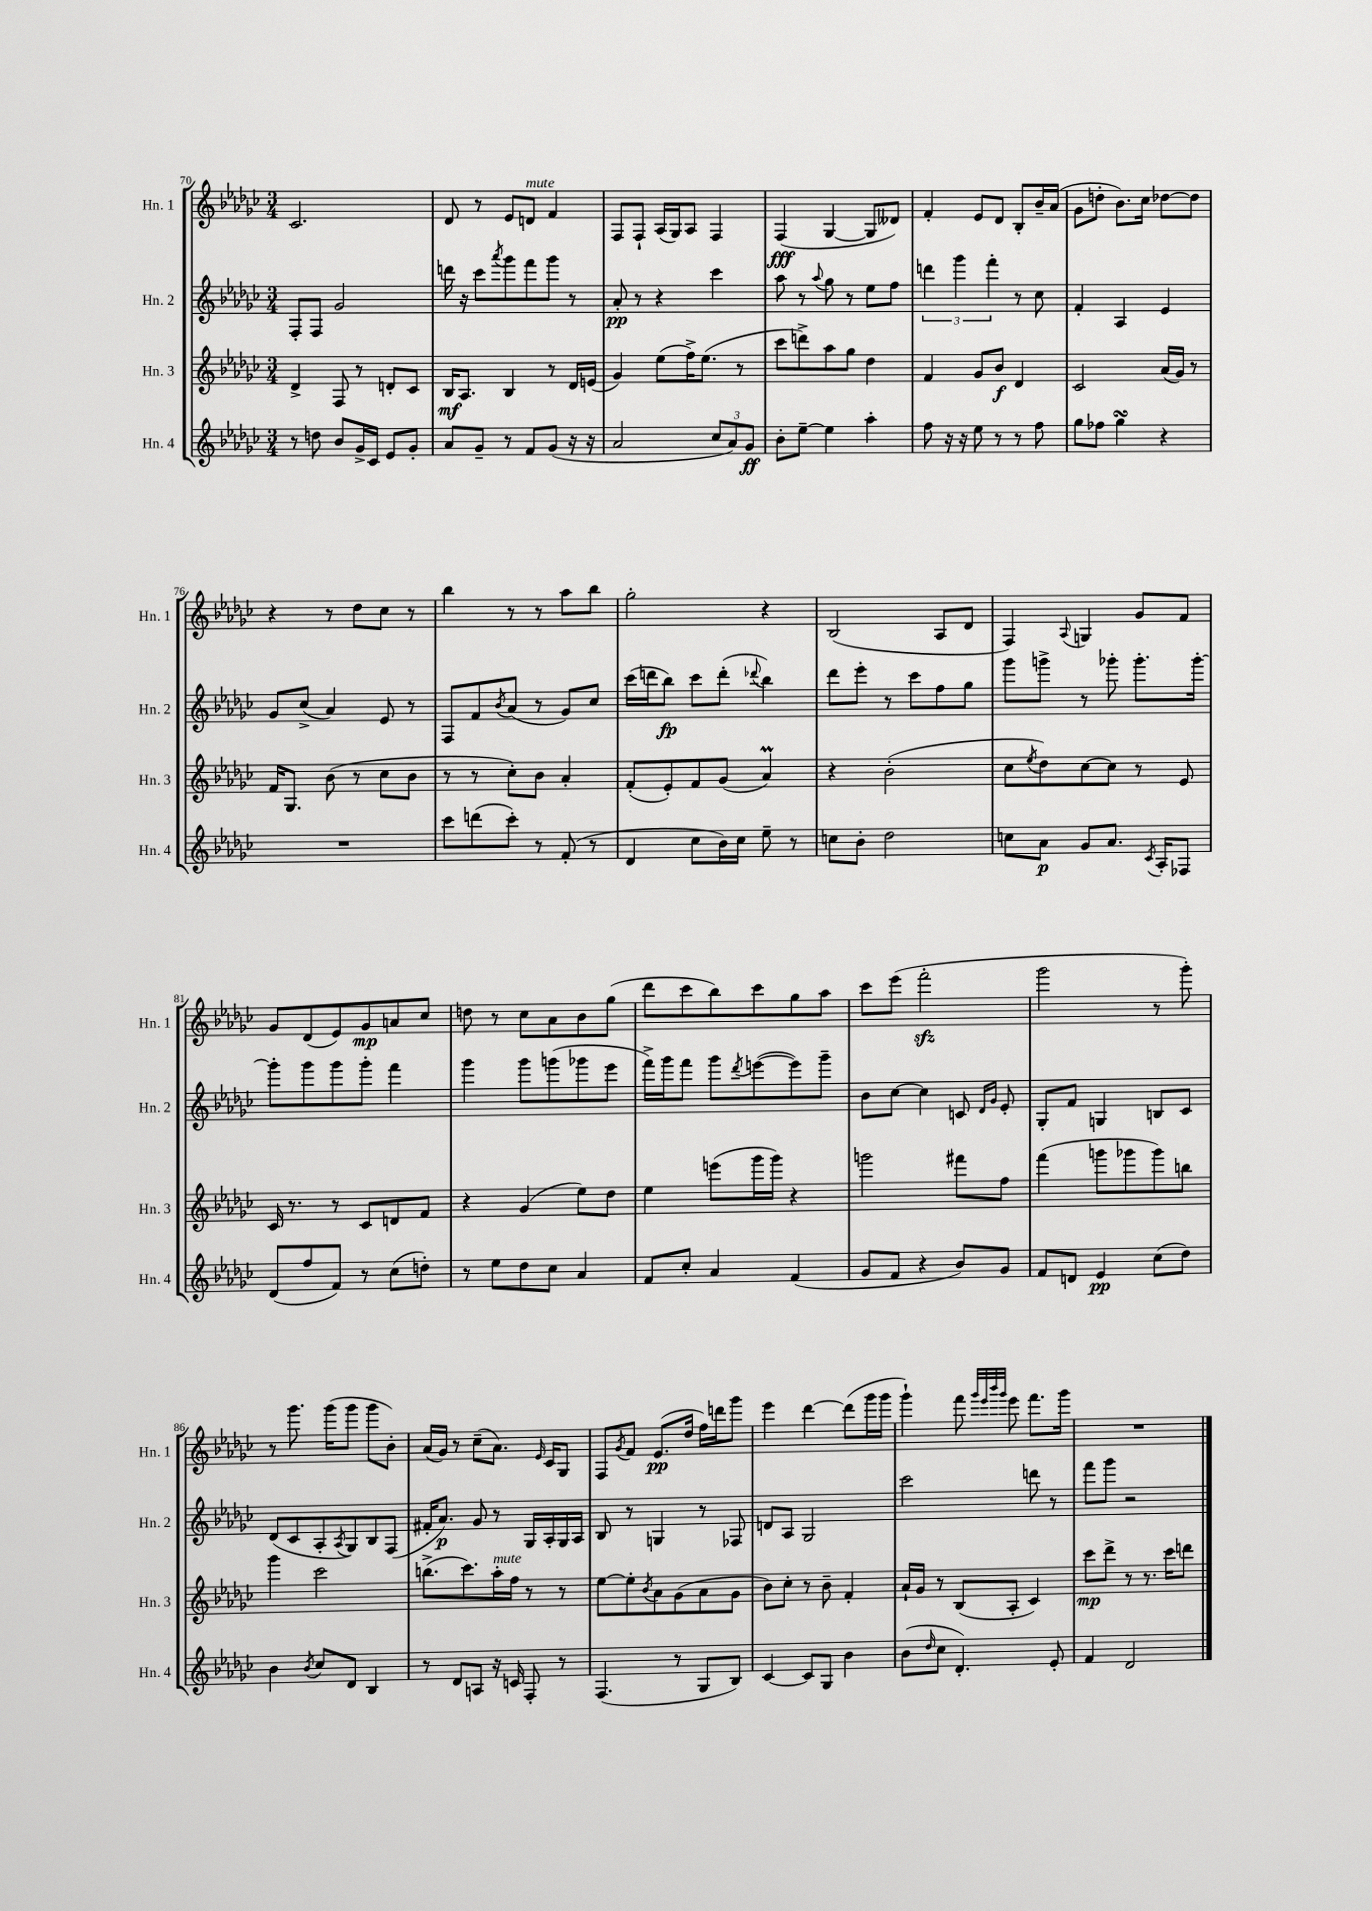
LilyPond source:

<<
\new StaffGroup <<
\new Staff = "s0" \with { instrumentName = "Hn. 1" shortInstrumentName = "Hn. 1" } {
    \clef treble \key ges \major \numericTimeSignature \time 3/4
    ces'2. |
    des'8 r8 ees'8 d'8^\markup { \italic "mute" } f'4 |
    f8 f8-! aes16( ges16) aes8 f4 |
    f4\fff( ges4~ ges8 deses'8) |
    f'4-. ees'8 des'8 bes8-. bes'16-- aes'16( |
    ges'8 d''8-. bes'8.) ces''16 des''8~ des''8 |
    r4 r8 des''8 ces''8 r8 |
    bes''4 r8 r8 aes''8 bes''8 |
    ges''2-. r4 |
    bes2( aes8 des'8 |
    f4) \appoggiatura { aes8 } g4 ges'8 f'8 |
    ges'8 des'8( ees'8) ges'8\mp a'8 ces''8 |
    d''8 r8 ces''8 aes'8 bes'8 ges''8( |
    des'''8 ces'''8 bes''8) ces'''8 ges''8 aes''8 |
    ces'''8 ees'''8( f'''2-.\sfz |
    ges'''2 r8 ges'''8-.) |
    r8 ges'''8. ges'''16( ges'''8 ges'''8 bes'8-.) |
    aes'16( ges'16) r8 ces''8--( aes'8.) \grace { ees'16 } ces'16 ges8 |
    f8 \acciaccatura { ges'8 } f'8 ees'8.\pp( des''16 f''16) d'''16 ges'''8 |
    ees'''4 des'''4~ des'''8( ges'''16 ges'''16 |
    ges'''4-!) f'''8 \grace { ges'''32 ees'''32 bes'''32 ges'''32 } ees'''8 f'''8. ges'''16 |
    R2. \bar "|." |
}
\new Staff = "s1" \with { instrumentName = "Hn. 2" shortInstrumentName = "Hn. 2" } {
    \clef treble \key ges \major \numericTimeSignature \time 3/4
    f8-. f8 ges'2 |
    d'''16 r16 ces'''8 \acciaccatura { aes'''8 } ges'''8 f'''8 ges'''8 r8 |
    aes'8-.\pp r8 r4 ces'''4 |
    aes''8 r8 \appoggiatura { aes''8 } ges''8 r8 ees''8 f''8 |
    \tuplet 3/2 { d'''4 ges'''4 f'''4-. } r8 ces''8 |
    f'4-. aes4 ees'4 |
    ges'8 ces''8->( aes'4) ees'8 r8 |
    f8 f'8 \acciaccatura { bes'8 } aes'8( r8 ges'8) ces''8 |
    ces'''16( d'''16 bes''8\fp) ces'''8 d'''8-.( \appoggiatura { des'''8 } bes''4) |
    des'''8 ees'''8-. r8 ces'''8 f''8 ges''8 |
    ges'''8 g'''8-> r8 ges'''8-. ges'''8.-. ges'''16~-. |
    ges'''8-. ges'''8 ges'''8 ges'''8-. f'''4 |
    ges'''4 ges'''8 g'''8( ges'''8 ees'''8 |
    f'''16->) ges'''16 f'''8 ges'''8 \acciaccatura { des'''8 } e'''8~( e'''8) ges'''8-- |
    bes'8 ces''8~ ces''4 c'8 \grace { des'16 ges'16 } ees'8-. |
    ges8-. f'8 g4 b8 ces'8 |
    des'8( ces'8 aes8-. \acciaccatura { aes8 } ges8) bes8 f8( |
    fis'16-. aes'8.\p) ges'8 r8 ges16 aes16-. ges16 aes16 |
    bes8 r8 g4 r8 fes8 |
    d'8 aes8 ges2 |
    ces'''2 d'''8 r8 |
    f'''8 ges'''8 r2 \bar "|." |
}
\new Staff = "s2" \with { instrumentName = "Hn. 3" shortInstrumentName = "Hn. 3" } {
    \clef treble \key ges \major \numericTimeSignature \time 3/4
    des'4-> f8 r8 d'8-. ces'8 |
    bes16\mf aes8. bes4 r8 des'16 e'16( |
    ges'4) ees''8( f''16->) ees''8.( r8 |
    ces'''8 d'''8->) aes''8 ges''8 des''4 |
    f'4 ges'8 bes'8\f des'4 |
    ces'2 aes'16( ges'16) r8 |
    f'16 ges8. bes'8( r8 ces''8 bes'8 |
    r8 r8 ces''8-.) bes'8 aes'4-. |
    f'8-.( ees'8-.) f'8 ges'8( aes'4\prall) |
    r4 bes'2-.( |
    ces''8 \acciaccatura { ees''8 } des''8) ces''8~ ces''8 r8 ees'8 |
    ces'16 r8. r8 ces'8 d'8 f'8 |
    r4 ges'4( ees''8) des''8 |
    ees''4 e'''8( ges'''16 ges'''16) r4 |
    g'''2 fis'''8 f''8 |
    f'''4( g'''8 ges'''8 ges'''8) b''8 |
    ges'''4 ces'''2 |
    b''8.->( ces'''8.) aes''16-.^\markup { \italic "mute" } f''16 r8 r8 |
    ees''8~ ees''8-. \acciaccatura { bes'8 } aes'8 ges'8( aes'8 ges'8 |
    bes'8) ces''8-. r8 bes'8-- f'4-. |
    aes'16-! ges'16 r8 bes8( aes8-. ces'4) |
    ces'''8\mp des'''8-> r8 r8. ces'''16 d'''8 \bar "|." |
}
\new Staff = "s3" \with { instrumentName = "Hn. 4" shortInstrumentName = "Hn. 4" } {
    \clef treble \key ges \major \numericTimeSignature \time 3/4
    r8 d''8 bes'8 ges'16-> ces'16 ees'8 ges'8-. |
    aes'8 ges'8-- r8 f'8 ges'8( r16 r16 |
    aes'2 \tuplet 3/2 { ces''8 aes'8) ges'8\ff } |
    bes'8-. ees''8~-- ees''4 aes''4-. |
    f''8 r16 r16 ees''8 r8 r8 f''8 |
    ges''8 fes''8 ges''4\turn r4 |
    R2. |
    ces'''8 d'''8( ces'''8-.) r8 f'8-.( r8 |
    des'4 ces''8 bes'16) ces''16 ees''8-- r8 |
    c''8 bes'8-. des''2 |
    c''8 aes'8\p ges'8 aes'8. \acciaccatura { ces'8 } aes16-. fes8 |
    des'8( f''8 f'8) r8 ces''8( d''8-.) |
    r8 ees''8 des''8 ces''8 aes'4 |
    f'8 ces''8-. aes'4 f'4( |
    ges'8 f'8 r4 bes'8) ges'8 |
    f'8 d'8 ees'4\pp ces''8( des''8) |
    bes'4 \acciaccatura { bes'8 } ces''8 des'8 bes4 |
    r8 des'8 a8 r16 c'16 f8-. r8 |
    f4.( r8 ges8 bes8) |
    ces'4~ ces'8 ges8 bes'4 |
    bes'8( \grace { des''16 } ces''8 des'4.-.) ees'8-. |
    f'4 des'2 \bar "|." |
}
>>
>>
\layout { \context { \Score currentBarNumber = #70 } }
